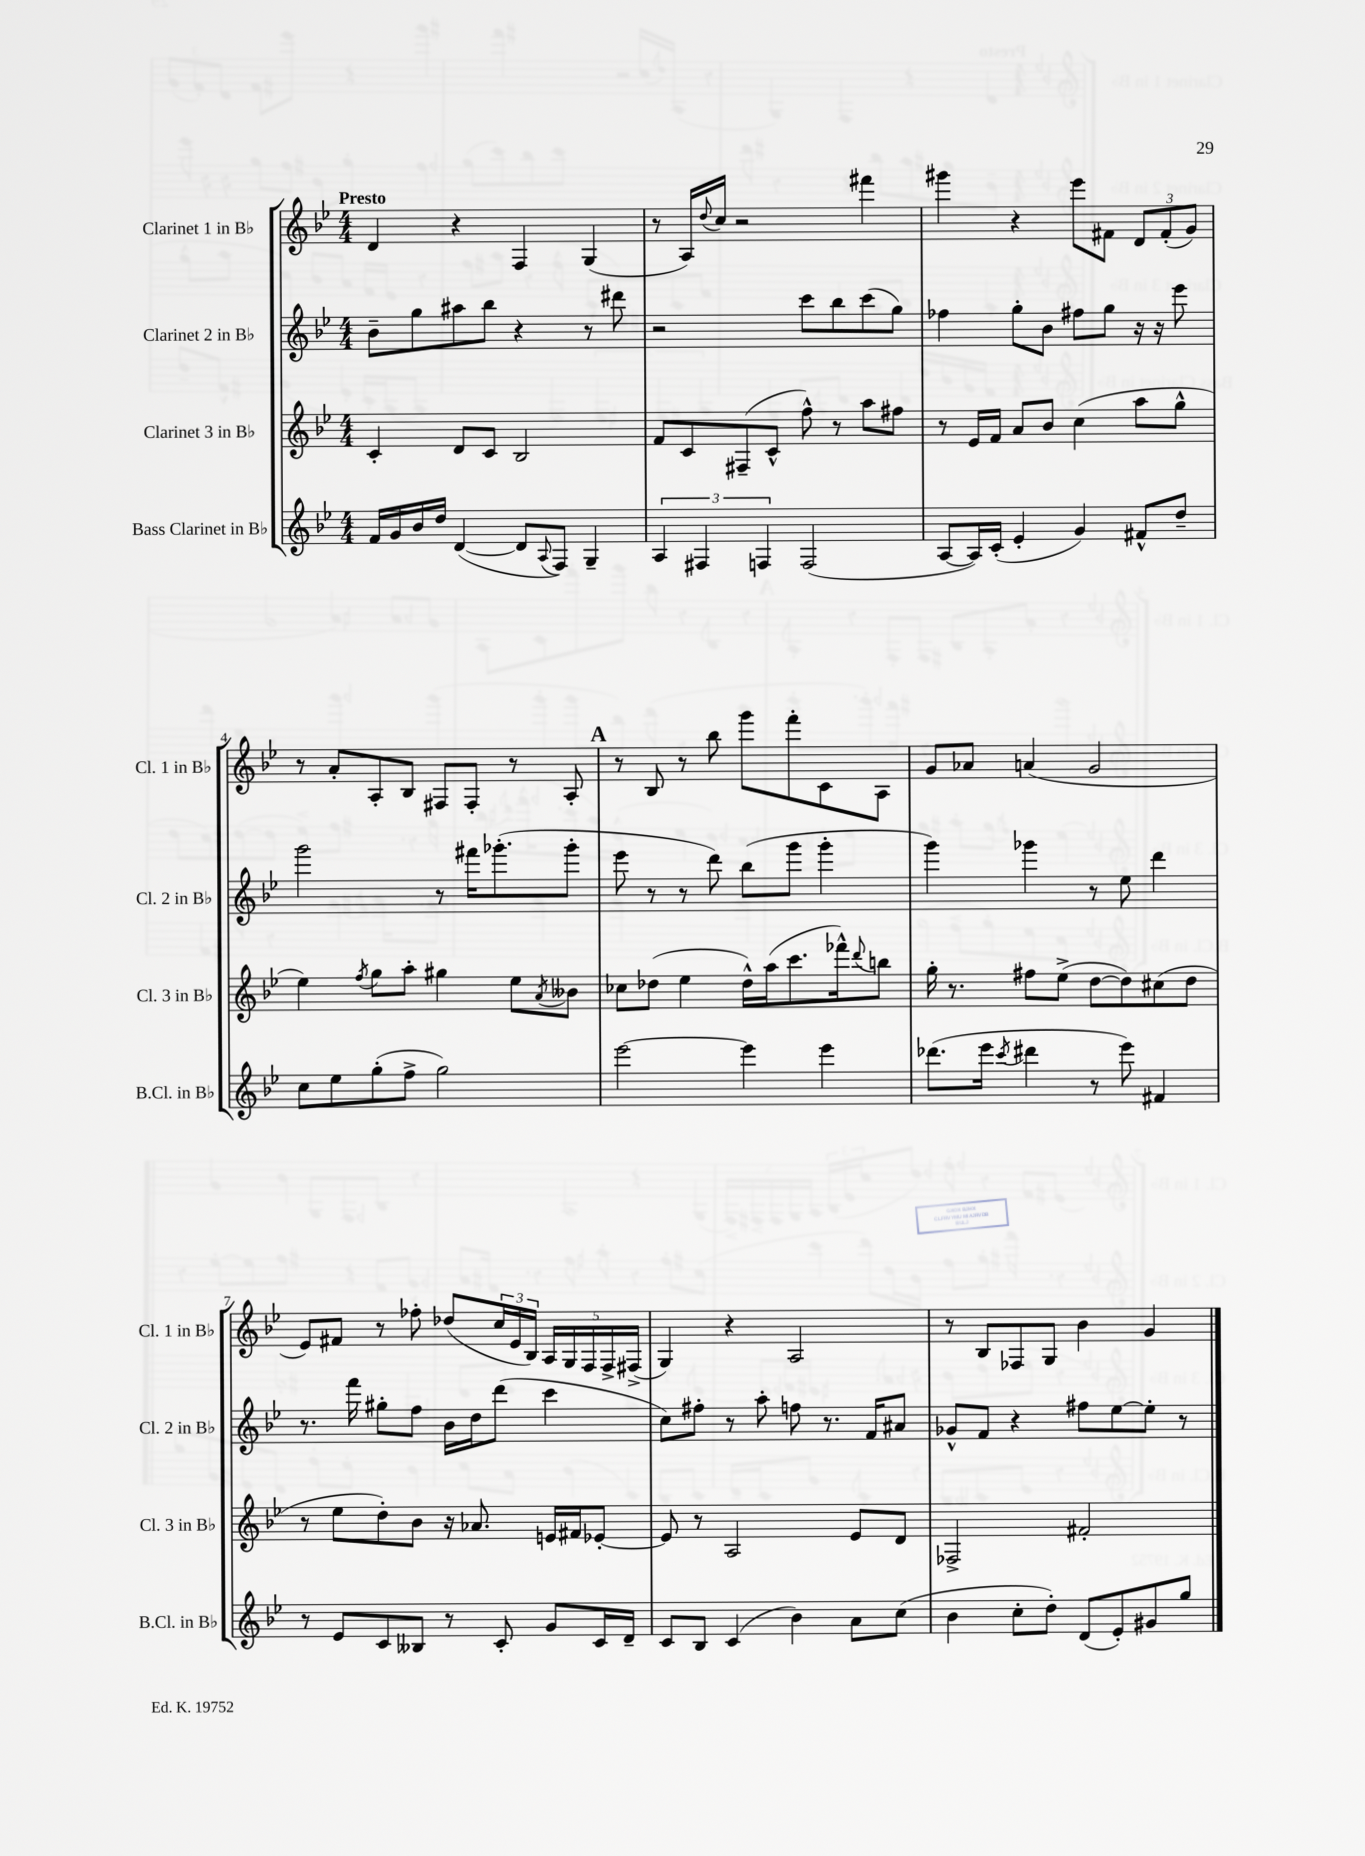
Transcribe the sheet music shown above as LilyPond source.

<<
\new StaffGroup <<
\new Staff = "s0" \with { instrumentName = "Clarinet 1 in Bb" shortInstrumentName = "Cl. 1 in Bb" } {
    \clef treble \key bes \major \numericTimeSignature \time 4/4 \tempo "Presto"
    d'4 r4 f4 g4( |
    r8 a16) \appoggiatura { d''8 } c''16 r2 fis'''4 |
    gis'''4 r4 ees'''8 fis'8 \tuplet 3/2 { d'8 fis'8-.( g'8) } |
    r8 a'8-. a8-. bes8 fis8 fis8-. r8 a8-. |
    \mark \markup { \bold "A" } r8 bes8 r8 bes''8 g'''8 f'''8-. c'8 a8 |
    g'8 aes'8 a'4( g'2 |
    ees'8) fis'8 r8 fes''8-. des''8( \tuplet 3/2 { c''16 ees'16 bes16) } \tuplet 5/4 { a16 g16 f16 f16-> fis16->( } |
    g4) r4 a2 |
    r8 bes8 fes8 g8 bes'4 g'4 \bar "|." |
}
\new Staff = "s1" \with { instrumentName = "Clarinet 2 in Bb" shortInstrumentName = "Cl. 2 in Bb" } {
    \clef treble \key bes \major \numericTimeSignature \time 4/4
    bes'8-- g''8 ais''8 bes''8 r4 r8 dis'''8 |
    r2 c'''8 bes''8 c'''8( g''8) |
    fes''4 g''8-. bes'8 fis''8 g''8 r16 r16 ees'''8 |
    g'''2 r8 fis'''16 ges'''8.-.( ges'''8-. |
    \mark \markup { \bold "A" } ees'''8 r8 r8 d'''8) bes''8( g'''8 g'''4-. |
    g'''4) ges'''4 r8 ees''8 d'''4 |
    r8. f'''16 gis''8-. f''8 bes'16 d''16 d'''8( c'''4 |
    c''8) fis''8-. r8 a''8-. f''8 r8. f'16 ais'8 |
    ges'8-^ f'8 r4 fis''8 ees''8~ ees''8-. r8 \bar "|." |
}
\new Staff = "s2" \with { instrumentName = "Clarinet 3 in Bb" shortInstrumentName = "Cl. 3 in Bb" } {
    \clef treble \key bes \major \numericTimeSignature \time 4/4
    c'4-. d'8 c'8 bes2 |
    f'8 c'8 fis8--( c'8-^ f''8-^) r8 a''8 fis''8 |
    r8 ees'16 f'16 a'8 bes'8 c''4( a''8 g''8-^ |
    ees''4) \acciaccatura { f''8 } g''8 a''8-. gis''4 ees''8 \acciaccatura { a'8 } beses'8 |
    \mark \markup { \bold "A" } ces''8 des''8( ees''4 des''16-^) a''16( c'''8. fes'''16-^) \appoggiatura { d'''8 } b''8 |
    g''16-. r8. fis''8 ees''8->( d''8~ d''8) cis''8( d''8 |
    r8 ees''8 d''8-.) bes'8 r16 aes'8. e'16 fis'16 ees'8~-. |
    ees'8 r8 a2 ees'8 d'8 |
    fes2-> fis'2-. \bar "|." |
}
\new Staff = "s3" \with { instrumentName = "Bass Clarinet in Bb" shortInstrumentName = "B.Cl. in Bb" } {
    \clef treble \key bes \major \numericTimeSignature \time 4/4
    f'16 g'16 bes'16 d''16 d'4~( d'8 \appoggiatura { a8 } f8) g4-- |
    \tuplet 3/2 { a4 fis4 f4 } f2( |
    a8~ a16) c'16-.( ees'4-. g'4) fis'8-^ d''8-- |
    c''8 ees''8 g''8-.( f''8-> g''2) |
    \mark \markup { \bold "A" } ees'''2~ ees'''4 ees'''4 |
    des'''8.( ees'''16 \acciaccatura { c'''8 } dis'''4 r8 ees'''8) fis'4 |
    r8 ees'8 c'8 beses8 r8 c'8-. g'8 c'16 d'16-- |
    c'8 bes8 c'4( bes'4) a'8 c''8( |
    bes'4 c''8-. d''8-.) d'8( ees'8-.) gis'8 g''8 \bar "|." |
}
>>
>>
